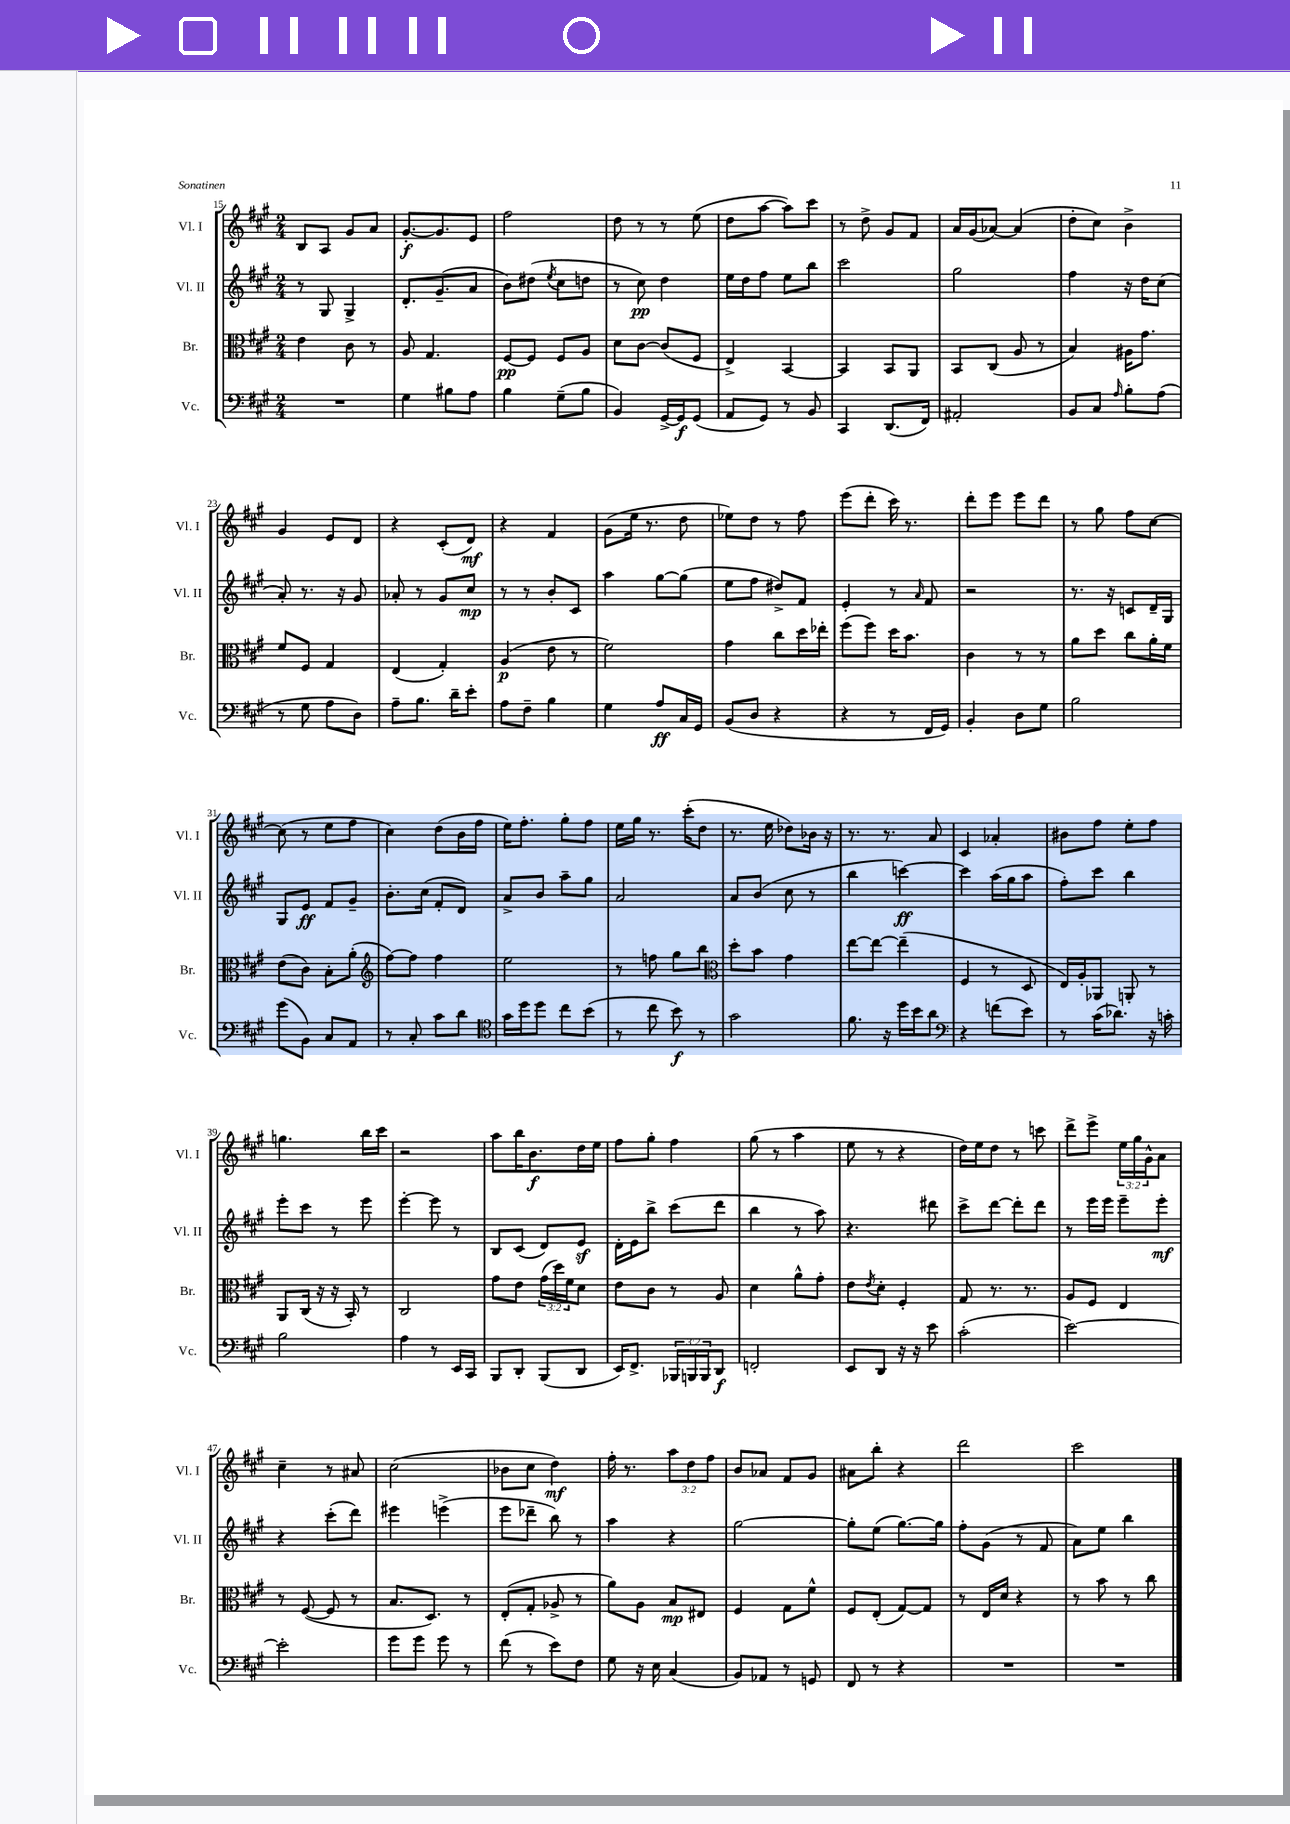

**kern	**dynam	**kern	**dynam	**kern	**dynam	**kern	**dynam
*part4	*part4	*part3	*part3	*part2	*part2	*part1	*part1
*staff4	*staff4	*staff3	*staff3	*staff2	*staff2	*staff1	*staff1
*I"Vc.	*	*I"Br.	*	*I"Vl. II	*	*I"Vl. I	*
*I'Vc.	*	*I'Br.	*	*I'Vl. II	*	*I'Vl. I	*
*clefF4	*	*clefC3	*	*clefG2	*	*clefG2	*
*k[f#c#g#]	*	*k[f#c#g#]	*	*k[f#c#g#]	*	*k[f#c#g#]	*
*M2/4	*	*M2/4	*	*M2/4	*	*M2/4	*
=15	=15	=15	=15	=15	=15	=15	=15
2r	.	4e\	.	8r	.	8B/L	.
.	.	.	.	8G#/	.	8A/J	.
.	.	8c#\	.	4G#^/	.	8g#/L	.
.	.	8r	.	.	.	8a/J	.
=16	=16	=16	=16	=16	=16	=16	=16
4G#\	.	8A/	.	8.d'/L	.	[8.g#'/L	f
.	.	4.G#/	.	.	.	.	.
.	.	.	.	(8.g#~/	.	8.g#/]	.
8B#X\L	.	.	.	.	.	.	.
8A\J	.	.	.	8a/J	.	8e/J	.
=17	=17	=17	=17	=17	=17	=17	=17
4B\	.	[8F#/L	pp	8b\L)	.	2ff#\	.
.	.	8F#/J]	.	(8dd#X\J	.	.	.
.	.	.	.	8qee/	.	.	.
(8G#~\L	.	8F#/L	.	8cc#\L	.	.	.
8B\J	.	8A/J	.	8ddn\J	.	.	.
=18	=18	=18	=18	=18	=18	=18	=18
4BB/)	.	8d\L	.	8r	.	8dd\	.
.	.	[8c#\J	.	8cc#\)	pp	8r	.
[16GG#^/LL	.	(8c#/L]	.	4dd\	.	8r	.
16GG#/J]	f	.	.	.	.	.	.
(8GG#/J	.	8F#/J	.	.	.	(8ee\	.
=19	=19	=19	=19	=19	=19	=19	=19
8AA/L	.	4E^/)	.	16ee\LL	.	8dd\L	.
.	.	.	.	16dd\J	.	.	.
8GG#/J)	.	.	.	8ff#\J	.	[8aa\J	.
8r	.	[4BB/	.	8ee\L	.	8aa\L])	.
8BB/	.	.	.	8bb\J	.	8ccc#\J	.
=20	=20	=20	=20	=20	=20	=20	=20
4CC#/	.	4BB/]	.	2ccc#\	.	8r	.
.	.	.	.	.	.	8dd^\	.
(8.DD/L	.	8BB/L	.	.	.	8g#/L	.
.	.	8AA/J	.	.	.	8f#/J	.
16FF#/Jk)	.	.	.	.	.	.	.
=21	=21	=21	=21	=21	=21	=21	=21
2AA#X'/	.	8BB/L	.	2gg#\	.	16a/LL	.
.	.	.	.	.	.	(16g#/J	.
.	.	(8C#/J	.	.	.	[8a-X/J)	.
.	.	8A/	.	.	.	(4a-/]	.
.	.	8r	.	.	.	.	.
=22	=22	=22	=22	=22	=22	=22	=22
8BB/L	.	4B/)	.	4ff#\	.	8dd'\L	.
8C#/J	.	.	.	.	.	8cc#\J)	.
16qqA/	.	.	.	.	.	.	.
8B'\L	.	16A#X\KL	.	16r	.	4b^\	.
.	.	8.g#\J	.	16dd\KL	.	.	.
(8A\J	.	.	.	(8cc#\J	.	.	.
!!LO:LB:g=z
=23	=23	=23	=23	=23	=23	=23	=23
8r	.	8f#/L	.	8a'/)	.	4g#/	.
8G#\	.	8F#/J	.	8.r	.	.	.
8A\L	.	4G#/	.	.	.	8e/L	.
.	.	.	.	16r	.	.	.
8D\J)	.	.	.	8g#/	.	8d/J	.
=24	=24	=24	=24	=24	=24	=24	=24
8A~\L	.	(4E/	.	8a-X'/	.	4r	.
8.B\J	.	.	.	8r	.	.	.
.	.	4G#'/)	.	8g#/L	.	(8c#'/L	.
16d~\KL	.	.	.	.	.	.	.
8e'\J	.	.	.	8cc#/J	mp	8d/J)	mf
=25	=25	=25	=25	=25	=25	=25	=25
8A\L	.	(4A/	p	8r	.	4r	.
8F#~\J	.	.	.	8r	.	.	.
4B\	.	8e\	.	8b'/L	.	4f#/	.
.	.	8r	.	8c#/J	.	.	.
=26	=26	=26	=26	=26	=26	=26	=26
4G#\	.	2f#\)	.	4aa\	.	(8g#\L	.
.	.	.	.	.	.	16ee\Jk	.
.	.	.	.	.	.	8.r	.
8A/L	ff	.	.	[8gg#\L	.	.	.
16C#/L	.	.	.	(8gg#\J]	.	8dd\	.
16GG#/JJ	.	.	.	.	.	.	.
=27	=27	=27	=27	=27	=27	=27	=27
(8BB/L	.	4g#\	.	8ee\L	.	8ee-X\L)	.
8D/J	.	.	.	8ff#\J	.	8dd\J	.
4r	.	8cc#\L	.	8dd#X^/L)	.	8r	.
.	.	16dd\L	.	8f#/J	.	8ff#\	.
.	.	16ee-X'\JJ	.	.	.	.	.
=28	=28	=28	=28	=28	=28	=28	=28
4r	.	(8ff#\L	.	4e'/	.	(8eee\L	.
.	.	8ff#\J)	.	.	.	8ddd'\J	.
8r	.	16dd\KL	.	8r	.	16ccc#\)	.
.	.	8.b\J	.	.	.	8.r	.
.	.	.	.	16qqa/	.	.	.
16FF#/LL	.	.	.	8f#/	.	.	.
16GG#/JJ)	.	.	.	.	.	.	.
=29	=29	=29	=29	=29	=29	=29	=29
4BB'/	.	4c#\	.	2r	.	8ddd'\L	.
.	.	.	.	.	.	8eee\J	.
8D\L	.	8r	.	.	.	8eee\L	.
8G#\J	.	8r	.	.	.	8ddd\J	.
=30	=30	=30	=30	=30	=30	=30	=30
2B\	.	8a\L	.	8.r	.	8r	.
.	.	8dd\J	.	.	.	8gg#\	.
.	.	.	.	16r	.	.	.
.	.	8cc#\L	.	8cn/L	.	8ff#\L	.
.	.	16a'\L	.	16d~/L	.	[8cc#\J	.
.	.	16f#\JJ	.	16G#/JJ	.	.	.
!!LO:LB:g=z
=31	=31	=31	=31	=31	=31	=31	=31
(8g#\L	.	(8e\L	.	8G#/L	.	(8cc#\]	.
8BB\J)	.	8c#\J)	.	8e/J	ff	8r	.
8C#/L	.	8B'\L	.	8f#/L	.	8ee\L	.
8AA/J	.	(8a'\J	.	8g#~/J	.	8ff#\J	.
=32	=32	=32	=32	=32	=32	=32	=32
*	*	*clefG2	*	*	*	*	*
8r	.	[8ff#\L)	.	8.b'\L	.	4cc#\)	.
8C#'/	.	8ff#\J]	.	.	.	.	.
.	.	.	.	(16cc#\Jk	.	.	.
8c#\L	.	4ff#\	.	8f#'/L	.	(8dd\L	.
8d\J	.	.	.	8d/J)	.	16b\L	.
.	.	.	.	.	.	16ff#\JJ	.
=33	=33	=33	=33	=33	=33	=33	=33
*clefC4	*	*	*	*	*	*	*
16g#\LL	.	2ee\	.	8a^/L	.	16ee\KL)	.
16dd\J	.	.	.	.	.	8.ff#'\J	.
8dd\J	.	.	.	8b/J	.	.	.
8cc#\L	.	.	.	8aa~\L	.	8gg#'\L	.
(8b\J	.	.	.	8gg#\J	.	8ff#\J	.
=34	=34	=34	=34	=34	=34	=34	=34
8r	.	8r	.	2a/	.	16ee\LL	.
.	.	.	.	.	.	16gg#\JJ	.
8cc#\	.	8ffn\	.	.	.	8.r	.
8b\)	f	8gg#\L	.	.	.	.	.
.	.	.	.	.	.	(16ccc#'\KL	.
8r	.	8bb\J	.	.	.	8dd\J	.
=35	=35	=35	=35	=35	=35	=35	=35
*	*	*clefC3	*	*	*	*	*
2g#\	.	8dd'\L	.	8a/L	.	8.r	.
.	.	8b\J	.	(8b/J	.	.	.
.	.	.	.	.	.	16ee\	.
.	.	4g#\	.	8cc#\	.	8dd-X\L)	.
.	.	.	.	8r	.	16b-X\Jk	.
.	.	.	.	.	.	16r	.
=36	=36	=36	=36	=36	=36	=36	=36
8.f#\	.	[8ee\L	.	4bb\	.	8.r	.
.	.	8ee\J_	.	.	.	.	.
16r	.	.	.	.	.	8.r	.
16dd\LL	.	(4ee~\]	.	[4cccn\)	ff	.	.
16b\J	.	.	.	.	.	.	.
8a\J	.	.	.	.	.	8a/	.
=37	=37	=37	=37	=37	=37	=37	=37
*clefF4	*	*	*	*	*	*	*
4r	.	4F#/	.	4ccc\]	.	4c#/	.
(8fn\L	.	8r	.	(16aa\LL	.	4a-X'/	.
.	.	.	.	16gg#\J	.	.	.
8e\J)	.	8D/	.	8aa\J	.	.	.
=38	=38	=38	=38	=38	=38	=38	=38
8r	.	16E/LL)	.	8ff#'\L)	.	8b#X\L	.
.	.	16A'/J	.	.	.	.	.
(16c#\KL	.	8AA-X/J	.	8ccc#\J	.	8ff#\J	.
8.d-X\J)	.	.	.	.	.	.	.
.	.	8AAn'/	.	4bb\	.	8ee'\L	.
16r	.	8r	.	.	.	8ff#\J	.
16cn'\	.	.	.	.	.	.	.
!!LO:LB:g=z
=39	=39	=39	=39	=39	=39	=39	=39
2B\	.	8AA/L	.	8eee'\L	.	4.ggn\	.
.	.	(16C#/Jk	.	8ccc#\J	.	.	.
.	.	16r	.	.	.	.	.
.	.	16r	.	8r	.	.	.
.	.	16BB'/)	.	.	.	.	.
.	.	8r	.	8eee\	.	16bb\LL	.
.	.	.	.	.	.	16ccc#\JJ	.
=40	=40	=40	=40	=40	=40	=40	=40
4A\	.	2C#/	.	[4eee'\	.	2r	.
8r	.	.	.	8eee\]	.	.	.
16EE/LL	.	.	.	8r	.	.	.
16CC#/JJ	.	.	.	.	.	.	.
=41	=41	=41	=41	=41	=41	=41	=41
8BBB/L	.	8g#\L	.	8B/L	.	8aa\L	.
8DD'/J	.	8e\J	.	(8c#/J	.	16bb\K	.
.	.	.	.	.	.	8.b\	f
(8BBB/L	.	(24g#\LL	.	8d/L)	.	.	.
.	.	24dd\)	.	.	.	.	.
.	.	24f#\J	.	.	.	.	.
8DD/J	.	8d\J	.	8ez/J	.	16dd\L	.
.	.	.	.	.	.	16ee\JJ	.
=42	=42	=42	=42	=42	=42	=42	=42
16EE/KL)	.	8e\L	.	16d'\LL	.	8ff#\L	.
8.FF#^/J	.	.	.	16e\J	.	.	.
.	.	8c#\J	.	8bb^\J	.	8gg#'\J	.
24BBB-X/LL	.	8r	.	(8ccc#\L	.	4ff#\	.
24BBBn/	.	.	.	.	.	.	.
24BBB/J	.	.	.	.	.	.	.
8DD/J	f	8A/	.	8ddd\J	.	.	.
=43	=43	=43	=43	=43	=43	=43	=43
2FFn'/	.	4d\	.	4bb\	.	(8gg#\	.
.	.	.	.	.	.	8r	.
.	.	8a^^\L	.	8r	.	4aa\	.
.	.	8g#'\J	.	8aa\)	.	.	.
=44	=44	=44	=44	=44	=44	=44	=44
8EE/L	.	8e\L	.	4.r	.	8ee\	.
.	.	8qe/	.	.	.	.	.
8DD/J	.	8d'\J	.	.	.	8r	.
16r	.	4F#'/	.	.	.	4r	.
16r	.	.	.	.	.	.	.
8e\	.	.	.	8ddd#X\	.	.	.
=45	=45	=45	=45	=45	=45	=45	=45
(2c#'\	.	8G#/	.	8ccc#^\L	.	16dd\LL)	.
.	.	.	.	.	.	16ee\J	.
.	.	8.r	.	[8ddd\J	.	8dd\J	.
.	.	.	.	8ddd'\L]	.	8r	.
.	.	8.r	.	.	.	.	.
.	.	.	.	8ddd\J	.	8cccn\	.
=46	=46	=46	=46	=46	=46	=46	=46
[2e\)	.	8A/L	.	8r	.	8ddd^\L	.
.	.	8F#/J	.	16eee\LL	.	8eee^\J	.
.	.	.	.	16eee\JJ	.	.	.
.	.	4E/	.	8eee~\L	.	24ee\LL	.
.	.	.	.	.	.	24gg#\	.
.	.	.	.	.	.	24g#^^\J	.
.	.	.	.	8eee'\J	mf	8a\J	.
!!LO:LB:g=z
=47	=47	=47	=47	=47	=47	=47	=47
2e'\]	.	8r	.	4r	.	4cc#~\	.
.	.	([8F#/	.	.	.	.	.
.	.	8F#/]	.	(8ccc#'\L	.	8r	.
.	.	8r	.	8ddd\J)	.	8a#X/	.
=48	=48	=48	=48	=48	=48	=48	=48
8g#\L	.	8.B/L	.	4eee#X\	.	(2cc#\	.
8g#\J	.	.	.	.	.	.	.
.	.	8.D/J)	.	.	.	.	.
8g#\	.	.	.	(4eeen^\	.	.	.
8r	.	8r	.	.	.	.	.
=49	=49	=49	=49	=49	=49	=49	=49
(8f#\	.	(8E'/L	.	8eee\L	.	8b-X\L	.
8r	.	8G#'/J	.	8ddd-X~\J	.	8cc#\J	.
8e\L)	.	8A-X^/	.	8bb\)	.	4dd\)	mf
8F#\J	.	8r	.	8r	.	.	.
=50	=50	=50	=50	=50	=50	=50	=50
8G#\	.	8a\L)	.	4aa\	.	16ff#'\	.
.	.	.	.	.	.	8.r	.
16r	.	8A\J	.	.	.	.	.
16E\	.	.	.	.	.	.	.
(4C#/	.	8B/L	mp	4r	.	12aa\L	.
.	.	.	.	.	.	12dd\	.
.	.	8E#X/J	.	.	.	.	.
.	.	.	.	.	.	12ff#\J	.
=51	=51	=51	=51	=51	=51	=51	=51
8BB/L)	.	4F#/	.	[2gg#\	.	8b/L	.
8AA-X/J	.	.	.	.	.	8a-X/J	.
8r	.	8G#\L	.	.	.	8f#/L	.
8GGn/	.	8f#^^\J	.	.	.	8g#/J	.
=52	=52	=52	=52	=52	=52	=52	=52
8FF#/	.	8F#/L	.	8gg#'\L]	.	8a#X\L	.
8r	.	(8E'/J	.	(8ee\J	.	8bb'\J	.
4r	.	[8G#/L)	.	[8.gg#\L)	.	4r	.
.	.	8G#/J]	.	.	.	.	.
.	.	.	.	16gg#\Jk]	.	.	.
=53	=53	=53	=53	=53	=53	=53	=53
2r	.	8r	.	8ff#'\L	.	2ddd\	.
.	.	16E/LL	.	(8g#\J	.	.	.
.	.	16d/JJ	.	.	.	.	.
.	.	4r	.	8r	.	.	.
.	.	.	.	8f#/	.	.	.
=54	=54	=54	=54	=54	=54	=54	=54
2r	.	8r	.	8a\L)	.	2ccc#\	.
.	.	8b\	.	8ee\J	.	.	.
.	.	8r	.	4bb\	.	.	.
.	.	8cc#\	.	.	.	.	.
==	==	==	==	==	==	==	==
*-	*-	*-	*-	*-	*-	*-	*-
